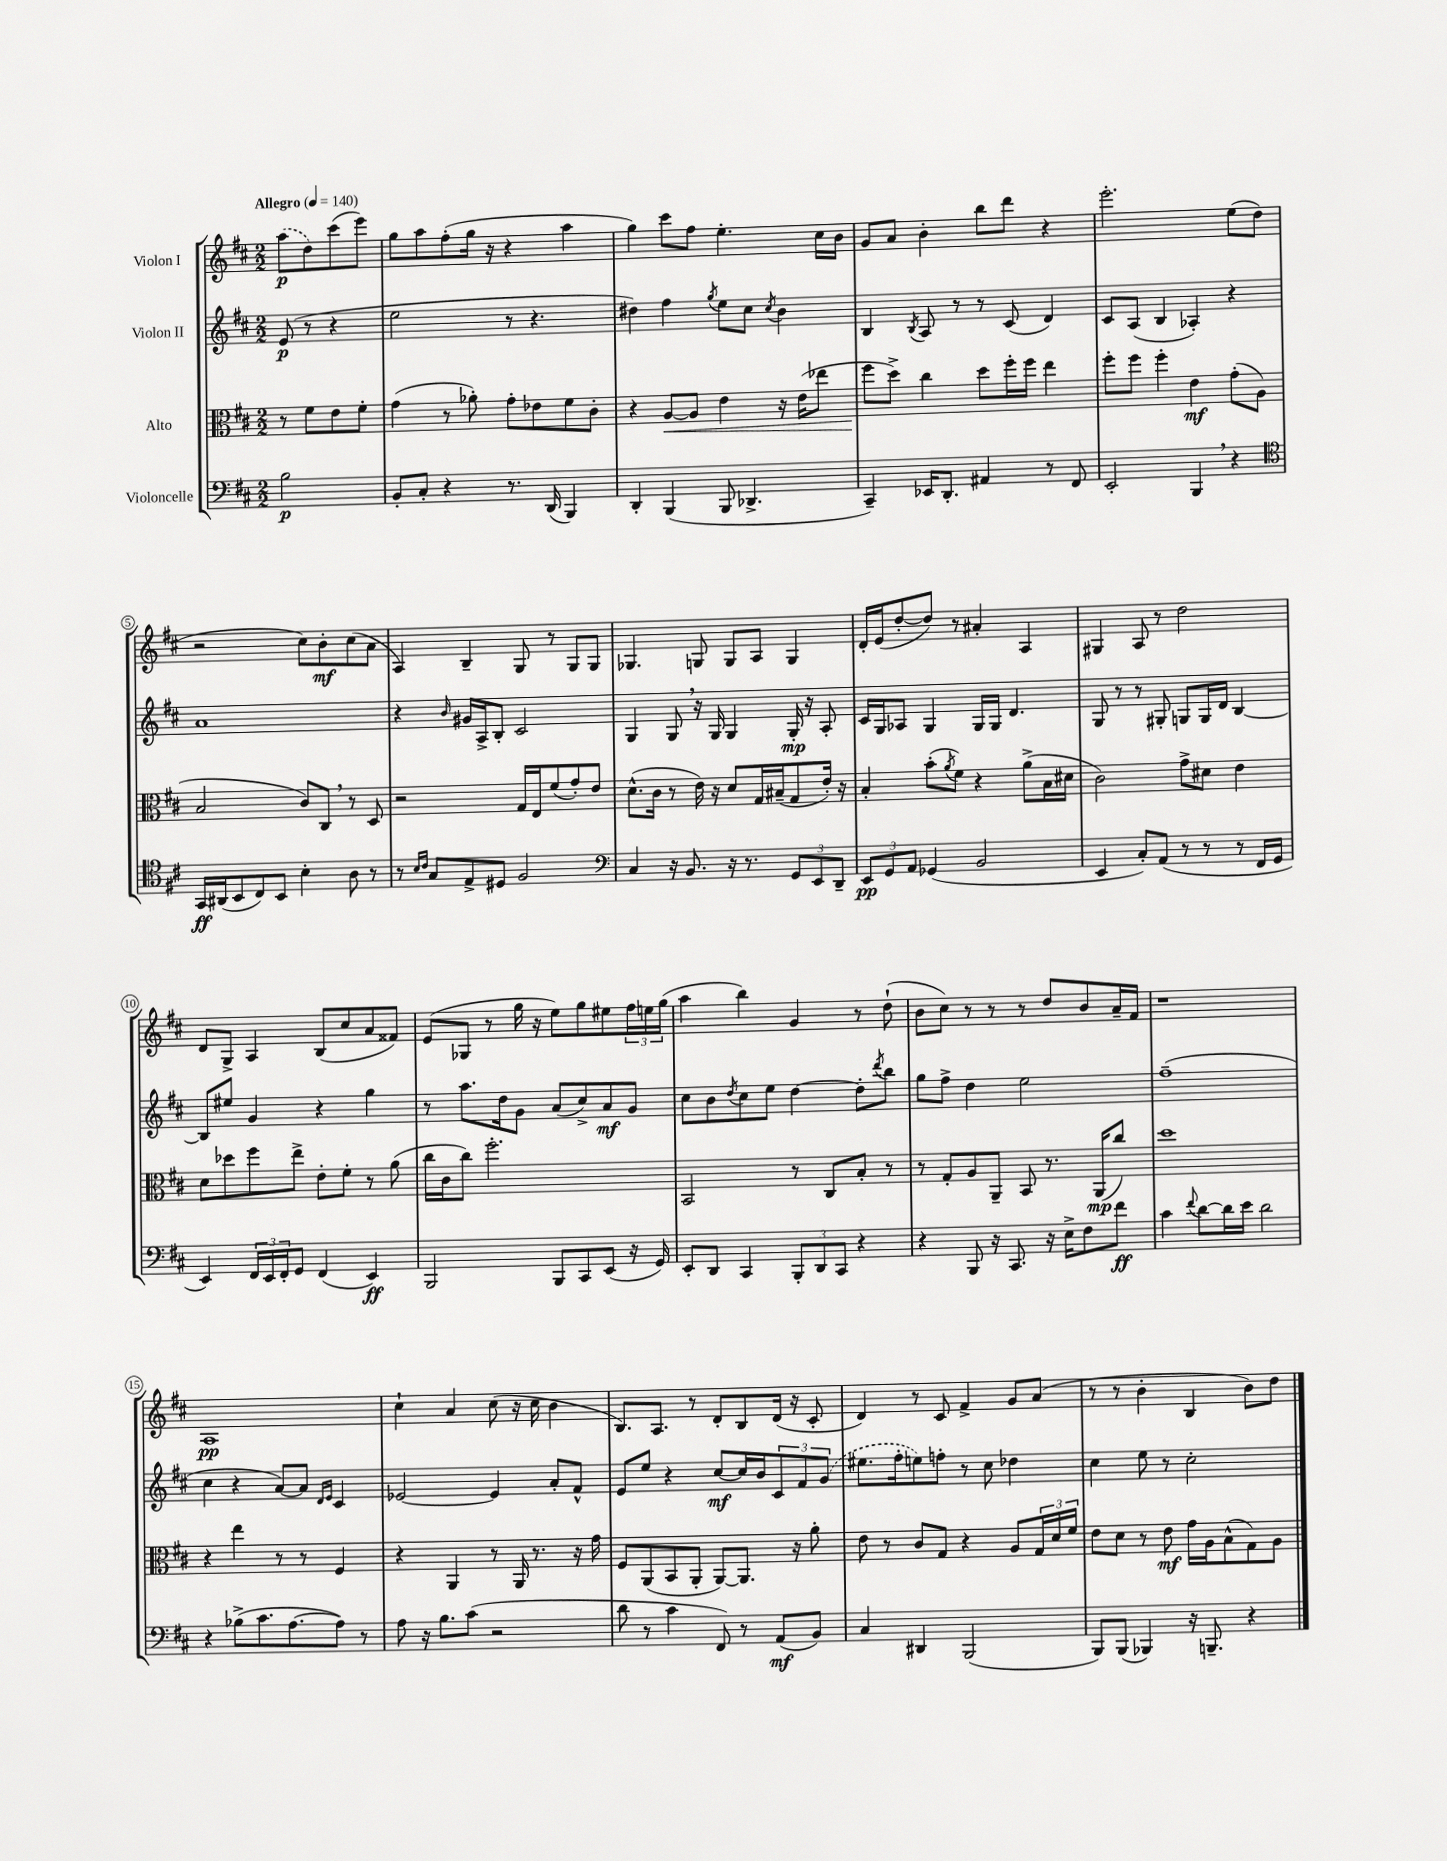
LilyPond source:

<<
\new StaffGroup <<
\new Staff = "s0" \with { instrumentName = "Violon I" } {
    \clef treble \key d \major \numericTimeSignature \time 2/2 \partial 2 \tempo "Allegro" 4 = 140
    \once \slurDashed a''8\p( d''8) cis'''8( e'''8) |
    g''8 a''8 fis''8-.( g''16 r16 r4 a''4 |
    g''4) cis'''8 fis''8 e''4.-. cis''16 b'16 |
    g'8 a'8 b'4-. b''8 d'''8 r4 |
    e'''2.-. e''8( d''8 |
    r2 cis''8) b'8-.\mf cis''8( a'8 |
    a4) b4-- g8 r8 g8 g8 |
    ges4. g8 g8 a8 g4 |
    d'16-. e'16( d''8~-. d''8) r8 ais'4-. a4 |
    gis4 a8 r8 d''2 |
    d'8 g8-> a4 b8( cis''8 a'8 fisis'8) |
    e'8( ges8 r8 g''16 r16 e''8) g''8 eis''8 \tuplet 3/2 { fis''16 e''16 g''16( } |
    a''4 b''4) g'4 r8 d''8-!( |
    b'8 cis''8) r8 r8 r8 d''8 b'8 a'16-- fis'16 |
    r1 |
    a1\pp |
    cis''4-! a'4 cis''8( r16 cis''16 b'4 |
    b8.) a8. r8 d'8-. b8 d'16( r16 cis'8-. |
    d'4) r8 cis'8 fis'4-> g'8 a'8( |
    r8 r8 b'4-. b4 b'8) d''8 \bar "|." |
}
\new Staff = "s1" \with { instrumentName = "Violon II" } {
    \clef treble \key d \major \numericTimeSignature \time 2/2 \partial 2
    e'8\p( r8 r4 |
    e''2 r8 r4. |
    dis''4) fis''4 \acciaccatura { g''8 } e''8 cis''8 \acciaccatura { cis''8 } b'4 |
    b4 \acciaccatura { b8 } a8 r8 r8 cis'8( d'4) |
    cis'8 a8( b4 aes4-.) r4 |
    a'1 |
    r4 \grace { b'16 } gis'16 a16-> b8-. cis'2 |
    g4 g8 \breathe r16 g16 g4 g16-.\mp r16 a8-. |
    cis'16 g16 aes8 g4 g16 g16 d'4. |
    g8 r8 r8 gis8-. g8 g16 d'16 b4~ |
    b8 eis''8 g'4 r4 g''4 |
    r8 a''8. d''16 g'8 a'8( cis''8->) a'8\mf g'8 |
    cis''8 b'8 \acciaccatura { d''8 } cis''8 e''8 d''4~ d''8-. \acciaccatura { d'''8 } b''8 |
    g''8 fis''8-> d''4 e''2 |
    fis''1--( |
    cis''4 r4 a'8~) a'8 \grace { d'16 e'16 } cis'4 |
    ees'2~ ees'4 a'8-. fis'8-^ |
    e'8 e''8 r4 cis''8~\mf cis''16 b'16 \tuplet 3/2 { cis'8 fis'8 \once \slurDashed g'8( } |
    eis''8. fis''16-. e''8) f''8-. r8 cis''8 des''4 |
    cis''4 e''8 r8 cis''2-. \bar "|." |
}
\new Staff = "s2" \with { instrumentName = "Alto" } {
    \clef alto \key d \major \numericTimeSignature \time 2/2 \partial 2
    r8 fis'8 e'8 fis'8-. |
    g'4( r8 aes'8-.) g'8-. ees'8 fis'8 cis'8-. |
    r4 a8~\< a8 e'4 r16 e'16( ees''8 |
    fis''8\! d''8->) cis''4 d''8 fis''16-. fis''16 e''4 |
    fis''8-. fis''8 fis''4-. e'4\mf g'8-.( a8 |
    b2 cis'8) cis8 \breathe r8 d8 |
    r2 g16 e16 fis'8( g'8-.) e'8 |
    d'8.-^( cis'16 r8 e'16) r16 d'8 g16 bis16--( g8 e'16-.) r16 |
    b4-. b'8-.( \acciaccatura { a'8 } fis'8) r4 a'8->( b16 dis'16 |
    cis'2) g'8-> dis'8 e'4 |
    d'8 des''8 fis''8 e''8-> e'8-. fis'8-. r8 a'8( |
    cis''16 cis'16 cis''8) fis''2.-. |
    b,2 r8 cis8 b8-. r8 |
    r8 g8-. a8 a,8-- b,8 r8. a,16\mp( cis''8) |
    d''1 |
    r4 e''4 r8 r8 fis4 |
    r4 a,4 r8 a,16 r8. r16 g'16 |
    fis8 a,8( b,8 a,8-. a,8~) a,8. r16 a'8-. |
    e'8 r8 cis'8 g8 r4 a8 \tuplet 3/2 { g16 d'16 fis'16 } |
    e'8 d'8 r8 e'8\mf g'16 a16 b8-^( g8) a8 \bar "|." |
}
\new Staff = "s3" \with { instrumentName = "Violoncelle" } {
    \clef bass \key d \major \numericTimeSignature \time 2/2 \partial 2
    b2\p |
    b,8-. cis8-. r4 r8. d,16( b,,4) |
    d,4-. b,,4( b,,8 des,4.-> |
    cis,4--) ees,16 d,8.-. ais,4 r8 fis,8 |
    e,2-. b,,4 \breathe r4 |
    \clef tenor g,16\ff ais,16( b,8 cis8) b,8 b4-. a8 r8 |
    r8 \grace { b16 cis'16 } g8 e8-> dis8 fis2 |
    \clef bass cis4 r16 b,8. r16 r8. \tuplet 3/2 { g,8 e,8 d,8-- } |
    \tuplet 3/2 { e,8\pp g,8 a,8 } ges,4( b,2 |
    e,4 cis8-.) a,8( r8 r8 r8 fis,16 g,16 |
    e,4) \tuplet 3/2 { fis,16 e,16 fis,16-. } g,8 fis,4( e,4\ff) |
    b,,2 b,,8 cis,8 e,8( r16 g,16) |
    e,8-. d,8 cis,4 \tuplet 3/2 { b,,8-. d,8 cis,8 } r4 |
    r4 b,,8 r16 cis,8. r16 e16-> fis8 fis'8\ff |
    cis'4 \appoggiatura { fis'8 } d'8~ d'16 e'16 d'2 |
    r4 bes8->( cis'8. a8.~ a8) r8 |
    a8 r16 b8. cis'8( r2 |
    d'8 r8 cis'4 fis,8) r8 a,8\mf( b,8) |
    cis4 dis,4 b,,2( |
    b,,8) b,,8( bes,,4) r16 b,,8.-- r4 \bar "|." |
}
>>
>>
\layout { \context { \Score \override BarNumber.stencil = #(make-stencil-circler 0.1 0.3 ly:text-interface::print) } }
